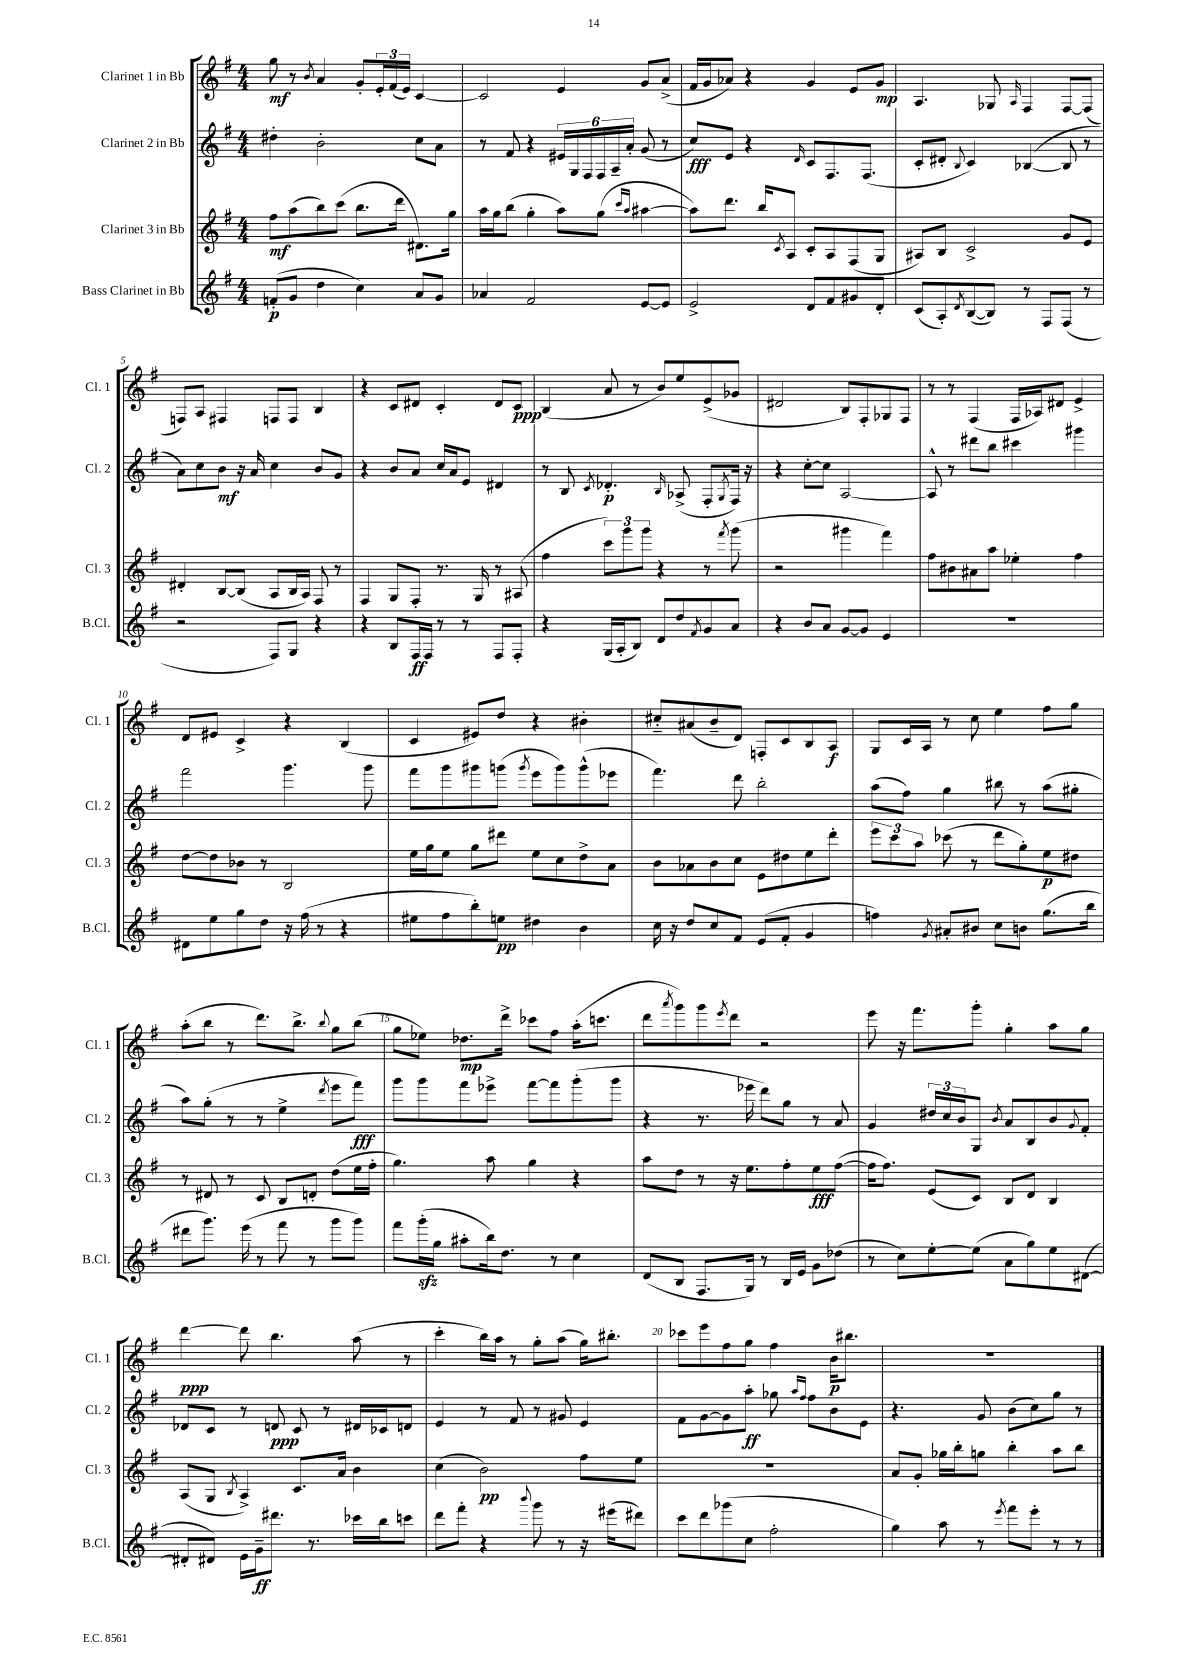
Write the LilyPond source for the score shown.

<<
\new StaffGroup <<
\new Staff = "s0" \with { instrumentName = "Clarinet 1 in Bb" shortInstrumentName = "Cl. 1" } {
    \clef treble \key g \major \numericTimeSignature \time 4/4
    g''8\mf r8 \acciaccatura { b'8 } a'4 g'8-. \tuplet 3/2 { e'16-. fis'16( e'16) } c'4~ |
    c'2 e'4 g'8 a'8->( |
    fis'16 g'16 aes'8) r4 g'4 e'8 g'8\mp |
    a4. ges8 \grace { a16 } fis4 fis8~ fis8( |
    f8) a8 fis4 f8 f8 b4 |
    r4 c'8 dis'8 c'4-. dis'8 c'8\ppp |
    b4( a'8 r8 b'8) e''8 e'8->( ges'8 |
    dis'2 b8) fis8-. ges8 fis8 |
    r8 r8 fis4( fis16 aes16) dis'8 e'4-> |
    d'8 eis'8 c'4-> r4 b4( |
    c'4 eis'8) d''8 r4 bis'4-. |
    cis''8-_ ais'8( b'8-- d'8) f8-. c'8 b8 a8\f |
    g8 c'16 a16 r8 c''8 e''4 fis''8 g''8 |
    a''8-.( b''8 r8 d'''8.) b''8.-> \appoggiatura { b''8 } g''8 b''8( |
    g''8 ees''8) des''8.\mp d'''16-> ces'''8 fis''8 a''16-.( c'''8. |
    d'''8 \acciaccatura { a'''8 } g'''8) g'''8 \acciaccatura { e'''8 } d'''8 r2 |
    e'''8 r16 fis'''8. g'''8-. g''4-. a''8 g''8 |
    d'''4~\ppp d'''8 b''4. a''8( r8 |
    c'''4-. b''16) a''16 r8 g''8-. a''8( g''16) bis''8.-. |
    ces'''8 e'''8 fis''8 g''8 fis''4 b'16\p bis''8. |
    R1 \bar "|." |
}
\new Staff = "s1" \with { instrumentName = "Clarinet 2 in Bb" shortInstrumentName = "Cl. 2" } {
    \clef treble \key g \major \numericTimeSignature \time 4/4
    dis''4-. b'2-. c''8 a'8 |
    r8 fis'8 r4 \tuplet 6/4 { eis'16 g16 fis16 fis16 a16-- a'16-. } g'8( r8 |
    c''8\fff) e'8 r4 \grace { d'16 } c'8 fis8. fis8.( |
    c'8-. dis'8-. \appoggiatura { b8 } c'4) bes4~( bes8 r8 |
    a'8) c''8 b'8\mf r16 a'16 c''4 b'8 g'8 |
    r4 b'8 a'8 c''16 a'16 e'8 dis'4 |
    r8 b8 \acciaccatura { c'8 } des'4.-.\p \grace { b16 } aes8->( fis8-. \acciaccatura { g8 } fis16) r16 |
    r4 c''8~-. c''8 a2~ |
    a8-^ r8 dis'''8 b''8 cis'''4 gis'''4 |
    fis'''2 g'''4. g'''8 |
    fis'''8 g'''8 gis'''8 g'''8( \acciaccatura { g'''8 } e'''8 g'''8) g'''8-^( ees'''8 |
    fis'''4.) d'''8 b''2-. |
    a''8( fis''8) g''4 bis''8 r8 a''8( gis''8-. |
    a''8) g''8-.( r8 r8 e''4-> \acciaccatura { d'''8 } e'''8 fis'''8\fff) |
    g'''8 g'''8 fis'''8 ees'''8-> fis'''8~ fis'''8 g'''8-.( g'''8 |
    r4 r8. ees'''16 d'''8) g''8 r8 a'8 |
    g'4 \tuplet 3/2 { dis''16 c''16 b'16 } g8 \acciaccatura { b'8 } a'8 b8 b'8 \appoggiatura { g'8 } fis'8-. |
    des'8 c'8 r8 d'8\ppp c'8 r8 dis'16 ces'16 d'8 |
    e'4 r8 fis'8 r8 gis'8 e'4 |
    fis'8 g'8~ g'8 a''8-.\ff ges''8 \grace { a''16 fis''16 } fis''8 b'8 e'8 |
    r4. g'8 b'8( c''8) g''8 r8 \bar "|." |
}
\new Staff = "s2" \with { instrumentName = "Clarinet 3 in Bb" shortInstrumentName = "Cl. 3" } {
    \clef treble \key g \major \numericTimeSignature \time 4/4
    fis''8\mf a''8( b''8) c'''8( b''8. d'''16 dis'8.) g''16 |
    a''16 g''16 b''8( g''4-. a''8) g''8( \grace { c'''16 a''16 } ais''4~ |
    ais''8) d'''8. b''16 \acciaccatura { c'8 } a8 c'8-. a8 fis8( g8 |
    ais8) b8 c'2-> g'8 e'8 |
    dis'4-. b8~ b8( a8 b16 a16) fis8 r8 |
    fis4 g8 fis8-. r8. g16 r8 ais8( |
    fis''4 \tuplet 3/2 { c'''8) g'''8 g'''8 } r4 r8 \acciaccatura { fis'''8 } g'''8( |
    r2 gis'''4 fis'''4) |
    fis''8 bis'8 ais'8 a''8 ees''4-. fis''4 |
    d''8~ d''8 bes'8 r8 b2 |
    e''16 g''16 e''8 g''8 dis'''8 e''8 c''8 d''8-> a'8 |
    b'8 aes'8 b'8 c''8 e'8 dis''8 e''8 d'''8-. |
    \tuplet 3/2 { e'''8 c'''8 a''8 } ces'''8( r8 d'''8 g''8-.) e''8\p dis''8 |
    r8 dis'8 r8 c'8 b8 d'8-. d''8( e''16 fis''16-. |
    g''4.) a''8 g''4 r4 |
    a''8 d''8 r8 r16 e''8. fis''8-. e''8\fff fis''8~( |
    fis''16 fis''8.) e'8( c'8) b8 d'8 b4 |
    a8( g8 \acciaccatura { b8 } a4->) c'8. a'16 b'4 |
    c''4( b'2\pp) fis''8 e''8 |
    R1 |
    a'8 g'8-. ges''16 b''16-. g''8 b''4-. a''8 b''8 \bar "|." |
}
\new Staff = "s3" \with { instrumentName = "Bass Clarinet in Bb" shortInstrumentName = "B.Cl." } {
    \clef treble \key g \major \numericTimeSignature \time 4/4
    f'8-.\p( g'8 d''4 c''4) a'8 g'8 |
    aes'4 fis'2 e'8~ e'8 |
    e'2-> d'8 fis'8 gis'8 d'8-. |
    c'8( a8-.) \acciaccatura { d'8 } b8~( b8) r8 fis8 fis8( r8 |
    r2 fis8) g8 r4 |
    r4 b8 fis16\ff fis16 r8 r8 fis8 fis8-. |
    r4 g16( a16-. b8) d'8 d''8 \acciaccatura { fis'8 } g'8 a'8 |
    r4 b'8 a'8 g'8~ g'8 e'4 |
    R1 |
    dis'8 e''8 g''8 d''8 r16 fis''16( r8 r4 |
    eis''8 fis''8 b''8-.) e''8\pp dis''4 b'4 |
    c''16 r16 d''8 c''8 fis'8 e'8( fis'8-. g'4 |
    f''4) \acciaccatura { g'8 } ais'8-. bis'8 c''8 b'8 g''8.( b''16 |
    dis'''8 g'''8.) e'''16( r8 fis'''8 r8 g'''8 g'''8) |
    fis'''8 g'''16-.\sfz( g''16 ais''8-. b''16) d''8. r8 c''4 |
    d'8( b8 fis8. g16) r8 b16 e'16 g'8 des''8( |
    r8 c''8) e''8~-. e''8( a'8 g''8) e''8 dis'8~( |
    dis'8-. dis'8) e'16 g'16--\ff dis'''8. r8. ces'''16 b''16 c'''8 |
    d'''8 fis'''8-. r4 \appoggiatura { b'''8 } g'''8 r8 r16 eis'''16( dis'''8) |
    c'''8 d'''8 ges'''8( c''8 fis''2-. |
    g''4) a''8 r8 \acciaccatura { e'''8 } fis'''8 e'''8-. r8 r8 \bar "|." |
}
>>
>>
\layout { \context { \Score \override BarNumber.break-visibility = ##(#f #t #t) barNumberVisibility = #(every-nth-bar-number-visible 5) } }
